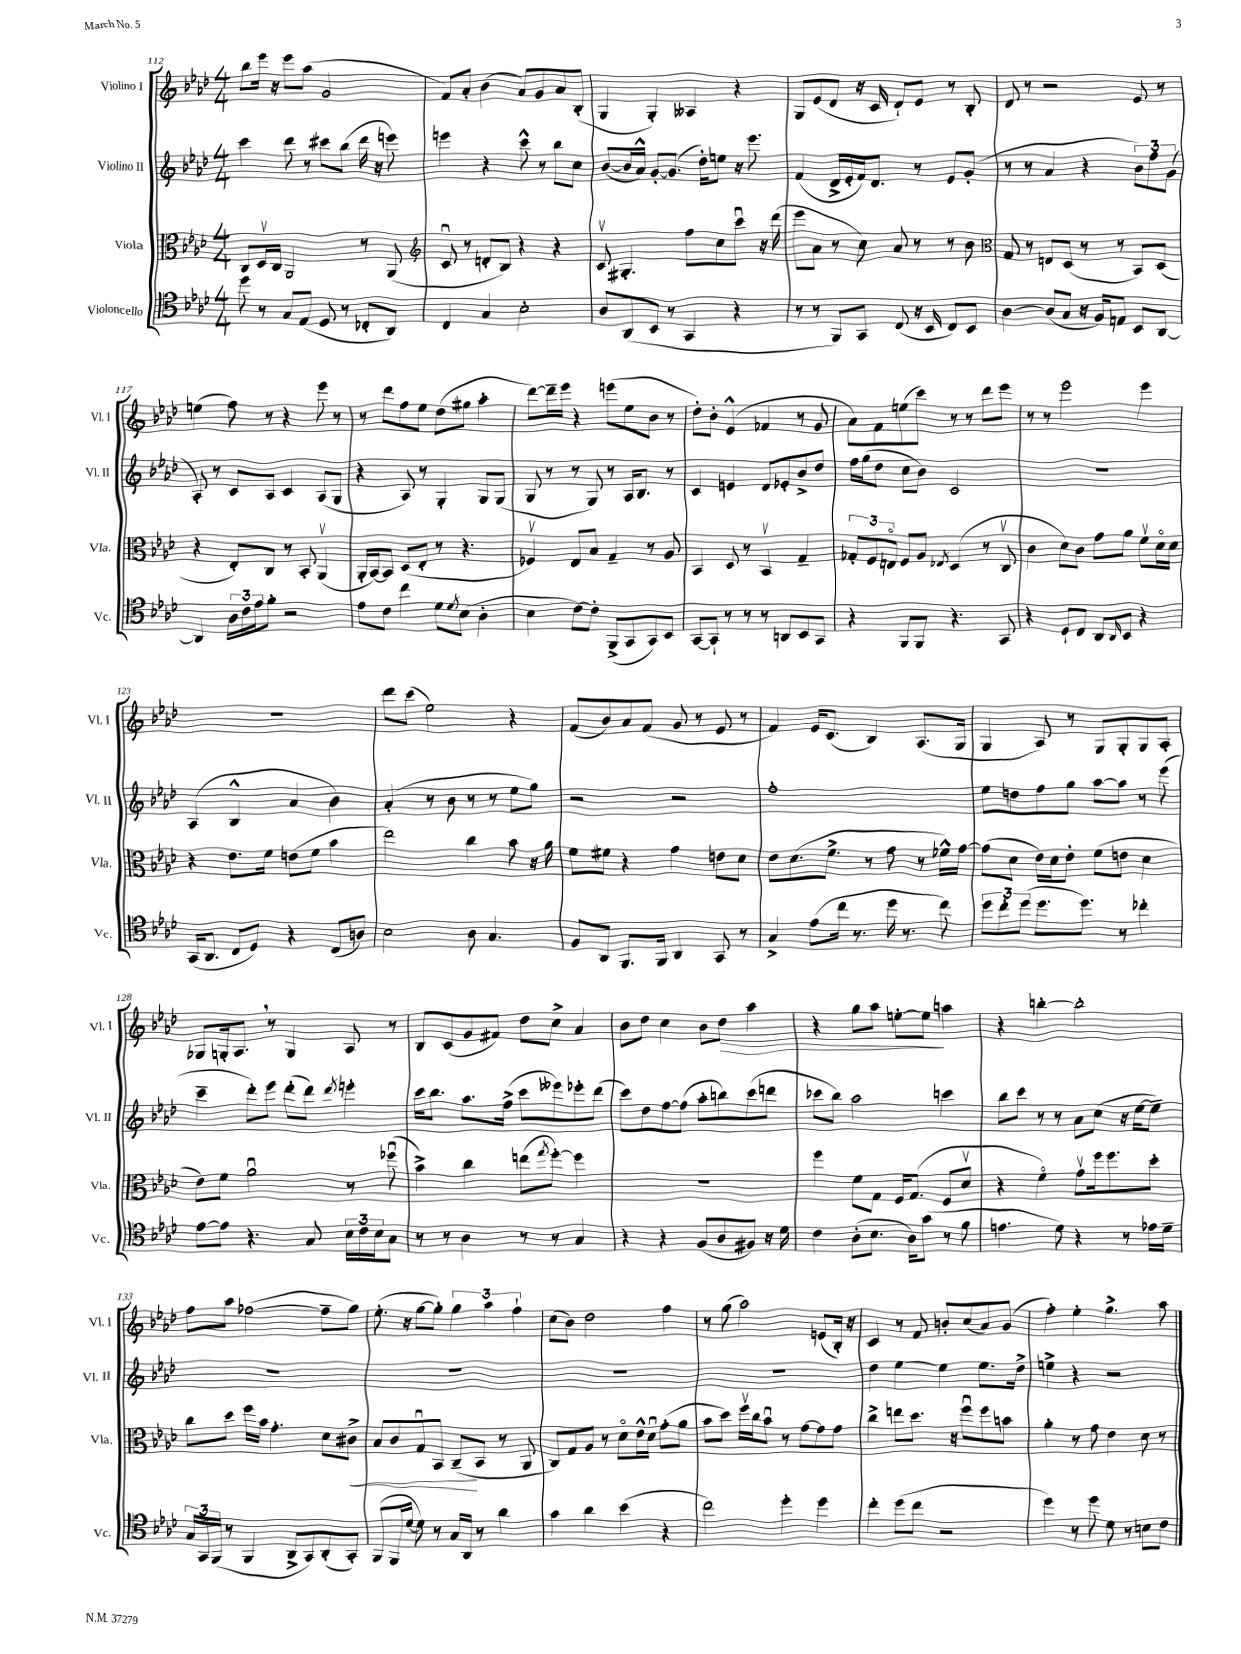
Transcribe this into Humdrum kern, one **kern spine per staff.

**kern	**kern	**kern	**kern
*staff4	*staff3	*staff2	*staff1
*clefC4	*clefC3	*clefG2	*clefG2
*k[b-e-a-d-]	*k[b-e-a-d-]	*k[b-e-a-d-]	*k[b-e-a-d-]
*M4/4	*M4/4	*M4/4	*M4/4
8dd-	8C	4ccc	8bb-
8r	16D-v	.	16eee-
.	16C	.	16r
8G	2AA-	8ddd-	8eee-
(8E-	.	8r	(8aa-
8D-	.	8ccc#	2g
8r	.	(8bb-	.
8C-'	8r	16ddd-	.
.	.	16r	.
8AA-)	(8AA-	8eee)	.
=	=	=	=
*	*clefG2	*	*
4C	8cu	4eee	8f)
.	8r	.	8a-'
4G	8d'	4r	(4b-
.	8B-)	.	.
2B-'	4r	8ccc^^	8a-)
.	.	8r	8g
.	4r	8bb-	8a-
.	.	8cc	(8B-'
=	=	=	=
8A-	8cv	([8b-	4G
(8AA-	4.G#'	16b-]	.
.	.	16a-^^)	.
8BB-	.	[8g'	4G')
8r	.	(8.g]	.
4GG	8ff	.	4A--
.	.	16dd-')	.
.	8cc	8ee	.
4r	8cccu	16r	4r
.	.	8.eee-	.
.	16r	.	.
.	(16ddd-	.	.
=	=	=	=
8r	8eee-	(4f	8G
8r	8a-	.	(8e-
8FF)	8r	16d-^	8d-
.	.	16e-'	.
8GG	8cc)	16f)	16r
.	.	8.d-	16c
(8C	8a-	.	8d-`)
16r	8r	8r	8e-
16BB-	.	.	.
8C)	8r	8e-	8r
8BB-	8b-	(8g'	8B-'
=	=	=	=
*	*clefC3	*	*
[4A-	8G	8r	8d-
.	8r	8r	8r
(8A-]	8E	4a-	2r
8G	(8D-	.	.
16r	8r	4r	.
16F)	.	.	.
8E	8r	.	.
8BB-	8BB-)	12b-)	8e-
.	.	12ff	.
[8AA-	(8D-	.	8r
.	.	(12g	.
=	=	=	=
4AA-]	4r	8A-')	(4ee
.	.	8r	.
24A-	8E-')	8c	8ff)
24c	.	.	.
24e-	.	.	.
8f'	8C	8A-	8r
2r	8r	4c	4r
.	8BB-'	.	.
.	(4AA-v	(8A-	8eee-
.	.	8G	8r
=	=	=	=
8e-	16AA-'	4r	8r
.	[16BB-)	.	.
8c	8BB-]	.	8ddd-
4cc	(8D-	8A-)	8ff
.	8E-'	8r	8ee-
8d-	8r	4G'	(8dd-
8qd-	.	.	.
(8B-	4.r	.	8gg#
4A-'	.	8G	4aa-'
.	.	(8G	.
=	=	=	=
4B-	4F-v)	8G	[8ddd-)
.	.	8r	16ddd-~]
.	.	.	16eee-
[8c)	8E-	8r	4r
8c']	8B-	8G)	.
(8FF^	4G~	8r	(8eee
8GG	.	16A-	8ee-
.	.	8.B-	.
8GG)	8r	.	8b-
8BB-	8A-	8r	8r
=	=	=	=
[8GG	4BB-	4c	8dd-')
8GG`]	.	.	8b-'
8r	8D-	4e	(4e-^^
8r	8r	.	.
8r	4BB-v	8d-	4f-
8AA	.	8e-'	.
8BB-	4G~	8b-^	8r
8GG	.	8dd-	8g
=	=	=	=
4r	12G-'	16ff	8a-)
.	.	(16gg	.
.	12F	.	.
.	.	8dd-	8f
.	12Eo	.	.
8FF	8F	8cc	(8ee
8FF	8A-	8b-)	8ccc)
.	8qE-	.	.
4.r	(4D-	2c	8r
.	.	.	8r
.	8r	.	8ddd-
8GG	8Cv	.	8eee-
=	=	=	=
4r	4c	1r	8r
.	.	.	8r
8D-`	8d-)	.	2eee-
8C	8c	.	.
8AA-	8g	.	.
16qqAA-	.	.	.
8BB-	8a-	.	.
4r	8fv	.	4eee-
.	16d-o	.	.
.	16d-	.	.
=	=	=	=
(16GG	4r	(4A-	1r
8.AA-	.	.	.
8C	8.e-	4B-^^	.
8D-)	.	.	.
.	16f	.	.
4r	(8e	4a-	.
.	8f	.	.
(8C	4b-	4b-)	.
8A)	.	.	.
=	=	=	=
2B-	2ee-)	(4a-'	8ddd-
.	.	.	(8ccc
.	.	8r	2ee-)
.	.	8b-	.
8A-	4cc	8r	.
4.G	.	8r	.
.	8b-	8ee-	4r
.	16r	8gg)	.
.	16a-	.	.
=	=	=	=
8F	8f	2r	(8f
8AA-	8f#	.	8b-)
8.FF	4r	.	8a-
.	.	.	(8f
16FF	.	.	.
4AA-	4g	2r	8g
.	.	.	8r
8GG	8e	.	8e-
8r	8d-	.	8r
=	=	=	=
4G^	8e-	1ff'	4f)
.	(8.d-	.	.
(8e-	.	.	16e-
.	8.f^	.	(8.c
16cc	.	.	.
8.r	.	.	.
.	8r	.	4B-)
16dd-	8g	.	.
8.r	.	.	.
.	8r	.	(8.A-
8cc)	16f-^^)	.	.
.	[16g	.	16G
=	=	=	=
12dd-	(8g]	8ee-	4G
12cc'	.	.	.
.	8d-	8dd	.
(12dd-	.	.	.
8.dd-	16e-)	8ff	8A-)
.	16d-	.	.
.	8e-'	8gg	8r
8.dd-)	.	.	.
.	(8f	[8aa-	8G
8r	8e	8aa-]	8G'
4cc-'	4d-	8r	8G
.	.	(8eee-	8A-'
=	=	=	=
[8e-	8e-)	4ccc~	8G-
8e-]	8f	.	16G'
.	.	.	8.A-
4.r	2a-u	8ddd-')	.
.	.	8eee-	8r
.	.	(8ddd-'	4G
8G	.	8ddd-)	.
.	.	8qddd-	.
24B-	8r	4eee'	8A-
24c	.	.	.
24B-	.	.	.
8G	(8ff-u	.	8r
=	=	=	=
8r	4b-^)	16ccc	8B-
.	.	8.bb-	.
8r	.	.	(8c
4A-	4cc	8.aa-	8g
.	.	.	8f#)
.	.	(16ff^	.
8r	(8ee	8ccc	8dd-
.	8qgg	.	.
8r	[8ff')	8eee--)	8cc^
4G	4ff]	8eee-'	4a-
.	.	(8ddd-	.
=	=	=	=
4r	1r	8ccc)	8b-
.	.	8dd-	8dd-
4r	.	[8ff	4cc
.	.	(8ff]	.
(8F	.	8aa-'	8b-
8A-	.	8bb)	8dd-
8F#)	.	(8ccc	4aa-
16r	.	8ddd	.
16d-	.	.	.
=	=	=	=
4c	4ff	8ccc-	4r
.	.	8bb-)	.
(8A-'	8f	2aa-	8gg
8.B-	8G	.	8aa-
.	16F	.	[8ee'
16A-)	(8.G	.	.
(8g	.	.	8ee]
8r	8F	4ccc	4aa
8f	8d-v	.	.
=	=	=	=
4.e	4r	8bb-	4r
.	.	8ccc	.
.	4fo)	8r	[4bb'
8d-)	.	8r	.
4r	8gv	8a-	2bb']
.	16ff	(8cc	.
.	8.ff	.	.
8r	.	16r	.
.	.	[16ee-	.
16e-	8dd-'	8ee-~])	.
16d-~	.	.	.
=	=	=	=
24G	8cc	1r	8ff
24GG	.	.	.
(24FF	.	.	.
8r	8dd-	.	8aa-
4FF	16ff	.	([2ff-
.	16b-	.	.
.	4.g'	.	.
8AA-^	.	.	.
8GG)	.	.	.
(8AA-'	8d-	.	8ff-~]
8GG')	8c#^	.	8gg)
=	=	=	=
(8FF	8B-	1r	(8.ee-'
16FF	8c	.	.
[16d-	.	.	16r
8d-])	8Gu	.	[8gg
8r	8BB-	.	8gg'])
16G	(8C~	.	6gg
16AA-	.	.	.
8r	8BB-	.	.
.	.	.	6aa-
4a-	8r	.	.
.	.	.	6ff`
.	8AA-	.	.
=	=	=	=
4g	8C)	1r	(8cc
.	8G	.	8b-)
4a-	8A-	.	2dd-
.	8r	.	.
(4b-	8d-o	.	.
.	16e-^^	.	.
.	16d-u	.	.
4r	(8g'	.	4ff
.	8a-	.	.
=	=	=	=
2cc)	8b-	1r	8r
.	8dd-)	.	(8gg
.	16ffv	.	2aa-)
.	16cc	.	.
.	8b-u	.	.
4dd-'	8r	.	.
.	[8g	.	.
4dd-	8g]	.	(8e
.	8g	.	16B-')
.	.	.	16r
=	=	=	=
4cc'	4cc^	4dd-	4c
(8dd-	8ee	[4ee-	8r
8cc	8.dd-	.	8f
2r	.	4ee-]	8b'
.	16r	.	.
.	8ffu	.	(8cc
.	8ff	8.ee-	8a-)
.	8b	.	(8g
.	.	16dd-^	.
=	=	=	=
4dd-)	4a-'	4ee^	4ff')
8r	8r	4r	4ee-'
8dd-	8g	.	.
8d-	4e-	2r	4.gg^
8r	.	.	.
8B	8d-	.	.
8c	8r	.	8aa-
==	==	==	==
*-	*-	*-	*-
